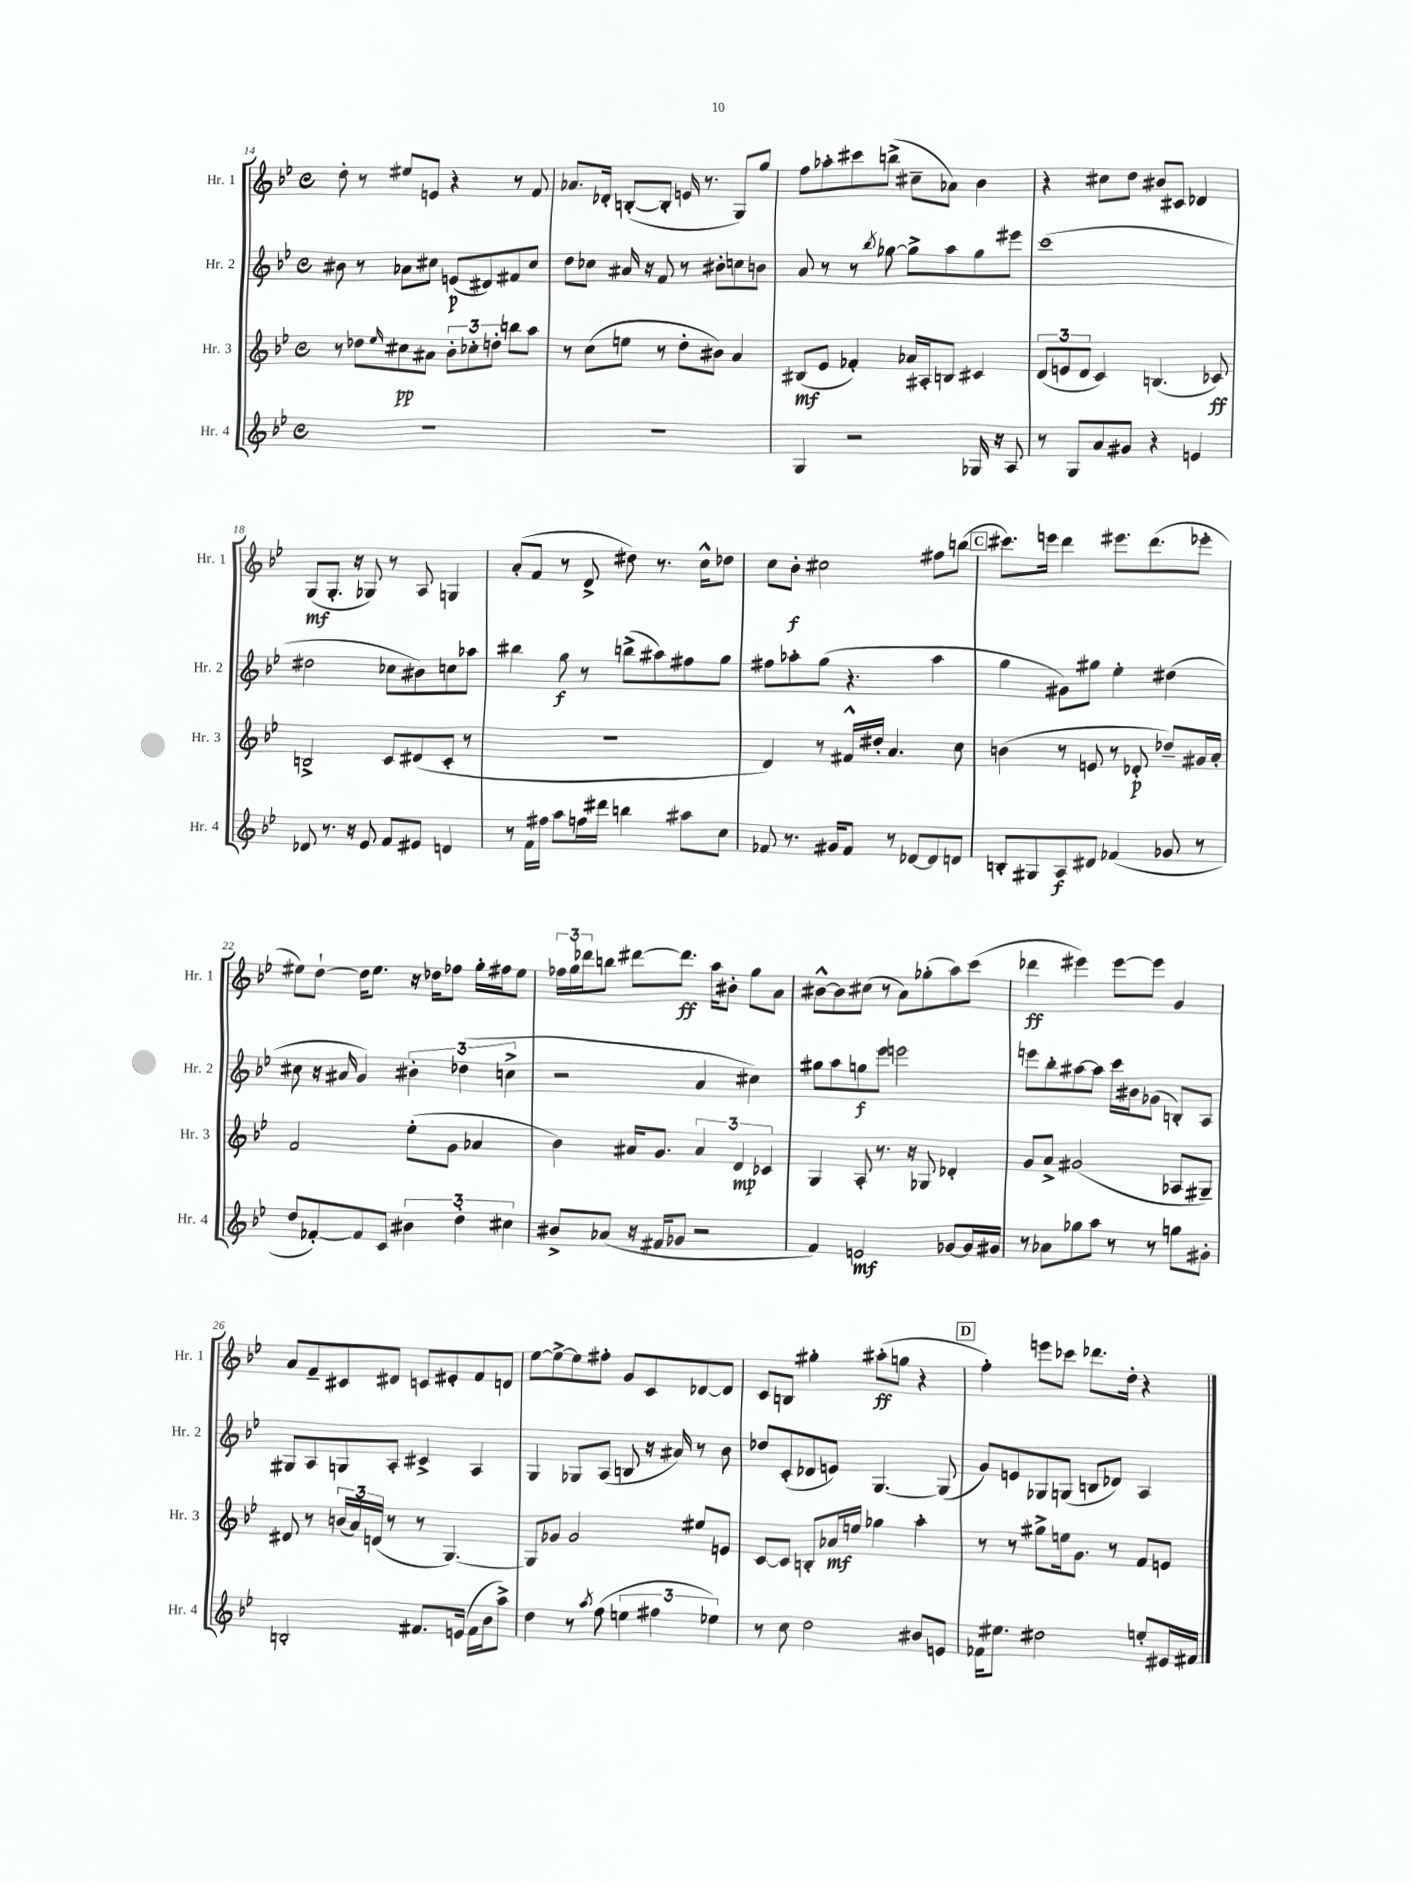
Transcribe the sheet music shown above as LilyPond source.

<<
\new StaffGroup <<
\new Staff = "s0" \with { instrumentName = "Hr. 1" shortInstrumentName = "Hr. 1" } {
    \clef treble \key bes \major \defaultTimeSignature \time 4/4
    d''8-. r8 eis''8 e'8 r4 r8 f'8 |
    aes'8. des'16-. b8~-.( b8-. e'16 r8. g8) g''8 |
    f''8 aes''8-. cis'''8 b''8->( cis''8-- aes'8) bes'4 |
    r4 cis''8 d''8 bis'8 cis'8 des'4 |
    g8\mf( g8.-. r16 ges8) r8 a8 g4 |
    a'8-.( f'8 r8 d'8-> dis''8) r8. c''16-^ des''8 |
    c''8 bes'8-.\f cis''2 fis''8 b''8( |
    \mark \markup { \box "C" } cis'''8.) e'''16 d'''4 eis'''8. d'''8.( ees'''8-. |
    eis''8) d''8~-! d''16 eis''8. r16 des''16 fes''8 g''16-. fis''16 eis''8 |
    \tuplet 3/2 { fes''16 g''16 des'''16 } b''8 dis'''8~ dis'''8.\ff a''16 bis'8-. g''8 a'8 |
    bis'8~-^ bis'8 cis''8( r8 a'8) ges''8-.( a''8) c'''8( |
    des'''4\ff eis'''4) eis'''8~ eis'''8 g'4 |
    a'8 f'8-- cis'8 dis'8 c'8 eis'8-. f'8 d'8 |
    ees''8~ ees''8~-> ees''8 fis''8-. g'8 c'8 des'8~ des'8 |
    c'8 b8 gis''4-. ais''8-.\ff( g''8 r4 |
    \mark \markup { \box "D" } f''4-.) e'''8 ces'''8 des'''8. d''16-. r4 \bar "|." |
}
\new Staff = "s1" \with { instrumentName = "Hr. 2" shortInstrumentName = "Hr. 2" } {
    \clef treble \key bes \major \defaultTimeSignature \time 4/4
    bis'8 r8 aes'8 cis''8 e'8\p( dis'8) fis'8 cis''8 |
    d''8 ces''8 ais'16 r16 f'8 r8 bis'8-. c''8 b'8 |
    a'8 r8 r8 \acciaccatura { bes''8 } ges''8~ ges''8-> a''8 ges''8 eis'''8 |
    c'''1( |
    dis''2 ces''8 bis'8) c''8 aes''8 |
    bis''4 g''8\f r8 b''8->( ais''8) fis''8 g''8 |
    fis''8 aes''8-. g''8( r4. aes''4 |
    \mark \markup { \box "C" } g''4 gis'8) gis''8 ees''4-. dis''4( |
    cis''8 r16 ais'16 g'4) \tuplet 3/2 { bis'4-. des''4( c''4-> } |
    r2 a'4 cis''4) |
    gis''8 a''8 g''8\f ees'''8 e'''2 |
    e'''8 bes''8-. ais''8~ ais''8 c'''16 bis'16 ges'8( b8-.) a8 |
    gis8 a8 g8 a8-. cis'4-> a4 |
    g4 ges8 a8( b8 r16 ais'16) r8 bes'8 |
    des''8 c'8-.( des'8 e'8) g4.~ g8( |
    \mark \markup { \box "D" } g'8) e'8 ges8 g8( b8 des'8) a4 \bar "|." |
}
\new Staff = "s2" \with { instrumentName = "Hr. 3" shortInstrumentName = "Hr. 3" } {
    \clef treble \key bes \major \defaultTimeSignature \time 4/4
    r8 des''8 \grace { ees''16 } cis''8\pp ais'8 \tuplet 3/2 { bes'8-. ces''8-. d''8-. } b''8 a''8 |
    r8 c''8( e''8 r8 d''8-. bis'8) a'4 |
    bis8\mf( ees'8 fes'4-.) aes'16 ais16-. b8 cis'4 |
    \tuplet 3/2 { d'8( e'8 d'8 } c'4) b4.( ces'8\ff) |
    b2-> c'8 dis'8( c'8-. r8 |
    R1 |
    d'4) r8 fis'16-^ dis''16-. a'4. c''8 |
    \mark \markup { \box "C" } b'4( r8 e'8 r8 des'8-.\p des''8--) gis'16 a'16-. |
    f'2 ees''8-.( g'8 aes'4 |
    bes'4) ais'16 g'8. \tuplet 3/2 { ais'4 d'4\mp ces'4 } |
    g4 a8-. r8. r16 ges8 des'4-. |
    g'8 a'8-> gis'2( aes8 gis8--) |
    dis'8 r8 \tuplet 3/2 { b'16( a'16) d'16( } r8 r8 g4.~) |
    g8 ges'8 ges'2 eis''8 e'8 |
    c'8~ c'8 b8-. aes'16\mf e''16 ges''4 a''4-. |
    \mark \markup { \box "D" } r8 r8 gis''8-> e''16 g'8. r8 f'8 e'8 \bar "|." |
}
\new Staff = "s3" \with { instrumentName = "Hr. 4" shortInstrumentName = "Hr. 4" } {
    \clef treble \key bes \major \defaultTimeSignature \time 4/4
    R1 |
    R1 |
    g4 r2 ges16 r16 a8 |
    r8 g8 a'8 gis'8 r4 e'4 |
    des'8 r8. r16 ees'8 f'8 eis'8 d'4 |
    r8 f'16 fis''16 a''8 f''16 dis'''16 b''4 ais''8 c''8 |
    fes'8 r8. gis'16 fes'8 r8 des'8~ des'8 d'8 |
    \mark \markup { \box "C" } b8-. gis8 a8\f dis'8 fes'4( ges'8 r8 |
    d''8 fes'8~-.) fes'8 c'8 \tuplet 3/2 { bis'4 d''4-. cis''4 } |
    bis'8-> aes'8( r16 fis'16 ges'8 r2 |
    f'4) e'2\mf ges'8~ ges'16 gis'16 |
    r8 aes'8 ges''8 a''8 r8 r8 g''8 gis'8-. |
    b2-. fis'8. e'16( fis'16 bes'16 a''8->) |
    d''4 r8 \acciaccatura { a''8 } f''8( \tuplet 3/2 { e''4 fis''4 ees''4) } |
    r8 c''8 d''2 bis'8 e'8 |
    \mark \markup { \box "D" } fes'16 eis''8. dis''2 e''8-. eis'16 fis'16 \bar "|." |
}
>>
>>
\layout { \context { \Score currentBarNumber = #14 } }
